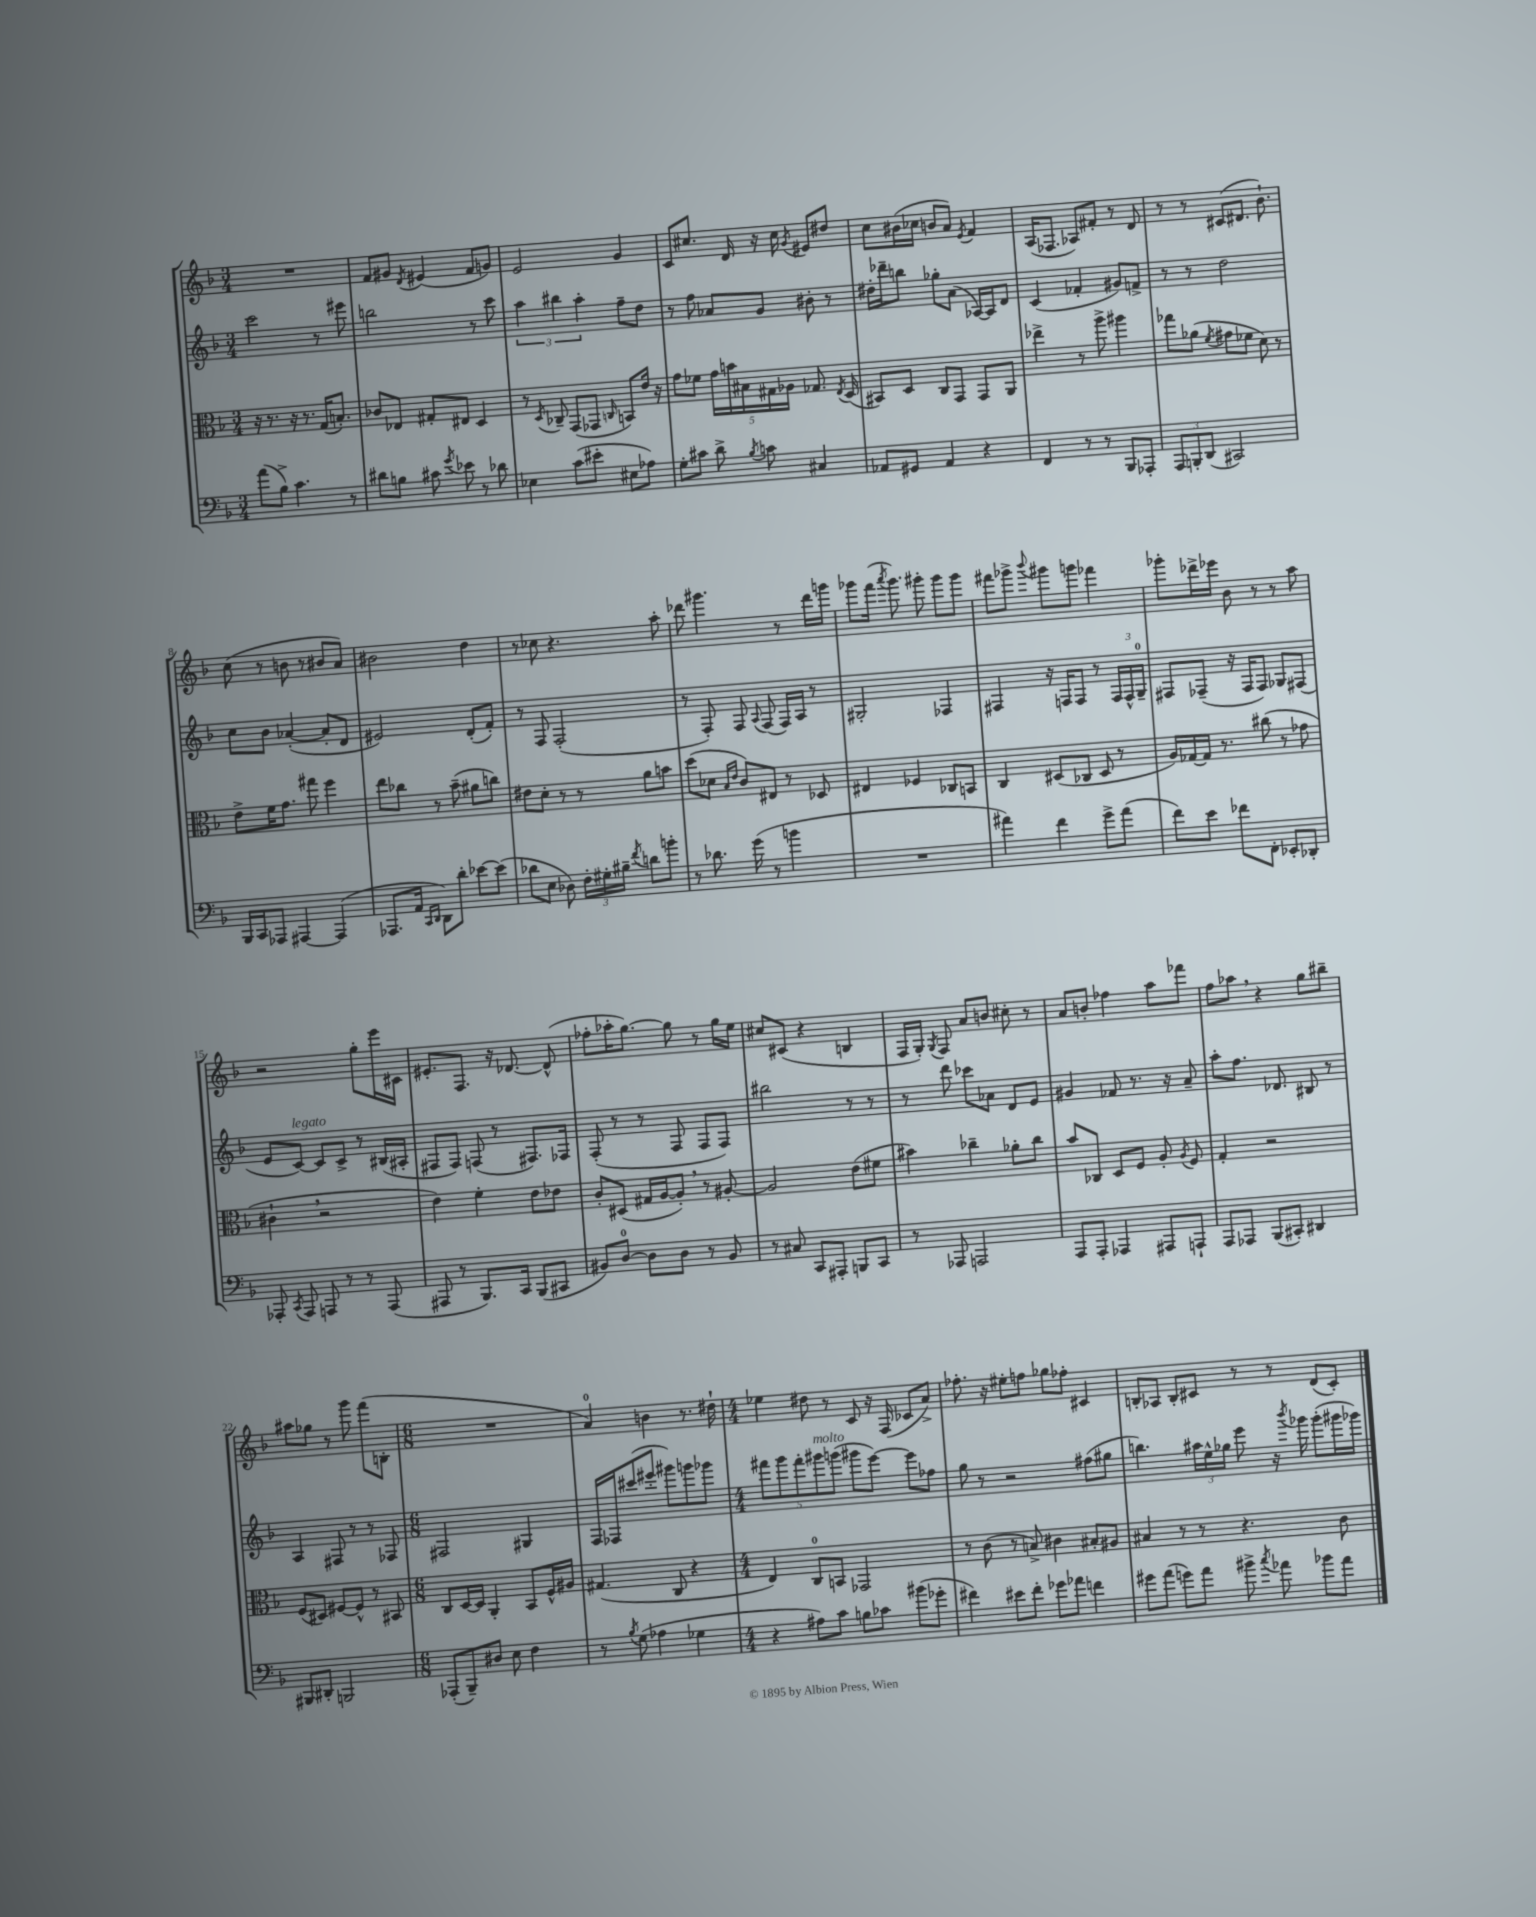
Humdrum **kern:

**kern	**kern	**kern	**kern
*staff4	*staff3	*staff2	*staff1
*clefF4	*clefC3	*clefG2	*clefG2
*k[b-]	*k[b-]	*k[b-]	*k[b-]
*M3/4	*M3/4	*M3/4	*M3/4
(8a\L	16r	2ccc\	2.r
.	8.r	.	.
8B-^\J)	.	.	.
4.c\	16r	.	.
.	8.r	.	.
.	(16G/LK	8r	.
.	8.B'/J)	.	.
8r	.	8eee#\	.
=	=	=	=
8d#\L	8c-/L	2bb\	8f/L
8B\J	8E-/J	.	8g#/J
.	.	.	8qd/
8c#\	8G#'/L	.	(4e#/
8qg/	.	.	.
8e-\	8E#/J	.	.
8r	4D/	8r	8f/L
8d-\	.	8ccc\	8g/J)
=	=	=	=
4E-\	8r	6aa\	2e/
.	8qD/	.	.
.	8C-~/	.	.
.	.	6bb#\	.
(8c\L	(8GG/L	.	.
.	.	6aa'\	.
8e#'\J	8GG-/J	.	.
.	16qqC/	.	.
8E#\L	8BB/L)	8ff~\L	4g/
8A-\J)	16e/Jk	8dd\J	.
.	16r	.	.
=	=	=	=
8G'\L	8g\L	8r	8c/L
8c#\J	8f-\J	8ff\	8.cc#/J
8d^\	20g\LL	8a-/L	.
.	20b\	.	.
.	.	.	16d/
.	20B#\	.	.
8qB-/	.	.	.
8c\	.	8g/J	16r
.	20G#\	.	.
.	.	.	16cc#\
.	20A-\JJ	.	.
.	.	.	8qg/
4C#/	8.G-/	8b#'\	8e#/L
.	.	8r	8dd#/J
.	8qE/	.	.
.	(16D/	.	.
=	=	=	=
8AA-/L	8BB#/L)	16dd#'\LL	8cc\L
.	.	16ddd-~\J	.
8GG#/J	8D/J	8bb\J	(16b#\L
.	.	.	16cc-\JJ
4AA-/	8C/L	8gg-'\L	8b/L
.	8GG/J	(8a\J	8a/J)
.	.	.	8qe/
4r	8GG/L	[16A-/LL)	4f/
.	.	16A-/]J	.
.	8AA/J	8d/J	.
=	=	=	=
4FF/	4ee-^\	(4c/	(16A/LK
.	.	.	8.F-/J
8r	8r	4f-'/	8A-/L)
8r	8aa^\	.	8f#'/J
8BBB-/L	4aa#\	8g#/L)	8r
8AAA-'/J	.	8f^/J	8d/
=	=	=	=
12AAA/L	8gg-\L	8r	8r
12BBB'/	.	.	.
.	(8a-\J	8r	8r
(12DD/J	.	.	.
.	8qf/	.	.
2CC#/)	8g#\L	2dd\	(8c#/L
.	8f-\J	.	8.d#/J
.	8d\)	.	.
.	.	.	8.b-`\)
.	8r	.	.
=	=	=	=
16BBB-/LL	8e^\L	8cc\L	(8cc\
16CC/J	.	.	.
8AAA-/J	16f\K	8b-\J	8r
.	8.g\J	.	.
[4AAA#/	.	([4a-'/	8b\
.	8gg#\	.	8r
(4AAA#/]	4ff\	8a-'/]L	8b#/L
.	.	8d/J	8a/J)
=	=	=	=
8.AAA-/L	8ee\L	2e#/)	2b#\
.	8cc-\J	.	.
16AA/Jk	.	.	.
16qqCC/LL	.	.	.
16qqDD/JJ	.	.	.
8DD\L)	8r	.	.
8d'\J	(8b-~\	.	.
[8e-\L	8a#\L	(8d'/L	4dd\
(8e-\]J	8cc\J)	8f'/J)	.
=	=	=	=
8d-\L	8e#\L	8r	8r
8E\J	8d'\J	8F/	8cc-\
8D-\)	8r	(2F'/	4.r
24F'\LL	8r	.	.
24G#'\	.	.	.
24B#~\JJ	.	.	.
8qf/	.	.	.
8d\L	8a\L	.	.
8b'\J	8b\J	.	8aa'\
=	=	=	=
8r	(8dd\L	8r	8ddd-\
8.d-\	8d-\J	8F'/)	4.ggg#\
.	16qqB-/LL	.	.
.	16qqe/JJ	.	.
.	8c/L)	8F/	.
(16g\	.	.	.
.	.	8qqA/	.
8r	8E#/J	(8F/	.
4b\	8r	16F/LL)	8r
.	.	16A/JJ	.
.	8D-/	8r	16ddd-\LL
.	.	.	16ggg\JJ
=	=	=	=
2.r	4E#/	2G#'/	8ggg-\L
.	.	.	(16fff\Jk
.	.	.	8qaaa/
.	.	.	8.ggg-\)
.	4F-/	.	.
.	.	.	8ggg#'\
.	8C-/L	4F-/	8ggg#\L
.	8BB/J	.	8ggg#\J
=	=	=	=
4a#\)	4C/	4F#/	8fff#\L
.	.	.	8ggg-^\J
.	.	.	8qqbbb-/
4f\	(8D#/L	16r	8ggg#\L
.	.	16F/LK	.
.	8C-/J	8F/J	8ggg\J
8g^\L	8D#/	8r	4fff-\
(8a#\J	8r	24F/LL	.
.	.	24F^^/	.
.	.	24G~/JJ	.
=	=	=	=
8f\L)	16A/LL)	8F#/L	8ggg-'\L
.	[16G-/	.	.
8e\J	16G-/]JJ	(8F-~/J	16ddd-^\L
.	8.r	.	16eee-\JJ
8f-\L	.	16r	8b-\
.	.	16F-/LK	.
8FF'\J	(8cc#\	8F-/J)	8r
8EE-'/L	8r	8G-/L	8r
8DD-'/J	8g-\	(8F#/J	8aa\
=	=	=	=
8AAA-'/	4c#`\	8e/L	2r
8qCC/	.	.	.
8AAA-/	.	[8c/J)	.
8AAA/	2r	8c/]L	.
8r	.	8c^/J	.
8r	.	8r	8gg'\L
(8AAA/	.	(16B#/LL	16eee\L
.	.	16A#'/JJ	16c#\JJ
=	=	=	=
8AAA#/	4e\)	8F#/L	8.e#'/L
8r	.	8F#/J)	.
.	.	.	8.F/J
8.BBB-/L)	4f'\	(8F/	.
.	.	8r	16r
16CC/Jk	.	.	[8.d-/
(8BBB-/L	8e\L	8.F#/L)	.
8CC#/J	8e-\J	.	(8d-^^/]
.	.	16F-/Jk	.
=	=	=	=
8BB#/L)	8c'/L	(8F'/	8ff-'\L
[8D/J	(8D#/J	8r	16aa-'\K
.	.	.	[8.gg\J)
8D\]L	16G#/LL	8r	.
.	[16A/J	.	.
8D\J	8A'/]J)	8F/	8gg\]
8r	8r	8F/L	8r
8BB#/	[8A#'/	8F/J)	16gg\LL
.	.	.	16ee\JJ
=	=	=	=
8r	2A#/]	2bb#\	8cc#/L
8C#/	.	.	(8c#/J
8CC/L	.	.	4r
8AAA#'/J	.	.	.
8BBB/L	(8e\L	8r	4B/
8CC/J	8f#\J	8r	.
=	=	=	=
8r	4b#\)	8r	16F/LL
.	.	.	16G'/JJ)
.	.	.	8qG/
8AAA-/	.	8ddd\	8F/
2AAA/	4cc-~\	8ccc-\L	8a/L
.	.	8a-\J	8b/J
.	8a-'\L	8d/L	8cc#'\
.	8cc-\J	8e/J	8r
=	=	=	=
8AAA/L	8b-/L	4g#/	8a/L
8AAA'/J	8C-/J	.	8b'/J
4AAA-/	8D/L	8f-/	4ff-\
.	8F/J	8.r	.
8AAA#/L	8A'/	.	8aa\L
.	.	16r	.
.	8qA/	.	.
8AAA`/J	8F/	8a~/	8fff-\J
=	=	=	=
8AAA/L	4G'/	8aa'\L	8ff\L
8AAA-/J	.	8.ff\J	8aa-\J
(8BBB-/L	2r	.	4r
.	.	8.d-/	.
8CC#'/J)	.	.	.
4DD#/	.	8B#/	8gg\L
.	.	8r	8bb#~\J
=	=	=	=
8BBB#/L	(8F/L	4A/	8aa#\L
8DD#'/J	8D#/J)	.	8gg-\J
2BBB/	[8F#/L	8F#/	8r
.	8F#^^/]J	8r	8ggg\
.	8r	8r	(8fff\L
.	8BB#/	8F-/	8B'\J
=	=	=	=
*M6/8	*M6/8	*M6/8	*M6/8
(8AAA-'/L	8C/L	2F#/	2.r
8BBB-~/)	[16D/L	.	.
.	16D/]JJ	.	.
8D#/J	4AA'/	.	.
8E\	.	.	.
4F\	8BB-/L	4G#/	.
.	16F^^/L	.	.
.	16A#/JJ	.	.
=	=	=	=
8r	(4.G#/	16F/LL	4a/)
.	.	16F-/J	.
8qB-/	.	.	.
(8G\	.	(8ccc#/	.
4A-\	.	8eee#'/J	4b\
.	8C/	8ggg#\L)	.
4G-\	4r	8ggg\	8.r
.	.	8ggg-\J	.
.	.	.	16dd#`\
=	=	=	=
*M4/4	*M4/4	*M4/4	*M4/4
4r	4E/)	10fff#\L	4ee-\
.	.	10ggg\	.
.	.	10fff#'\	.
8A#\L)	8C/L	.	8dd#\
.	.	10ggg#\	.
8c\J	8BB/J	.	8r
.	.	(10ggg\J	.
8B\L	2GG-/	8ggg#\L	8c/
8c-\J	.	[8eee\J)	16r
.	.	.	(16F/
(8b#\L	.	8eee\]L	8c-/L
8g-'\J	.	8ff-\J	8a^/J)
=	=	=	=
4f#\)	8r	8gg\	8.ff-'\
.	(8c\	8r	.
.	.	.	16r
8e#\L	8r	2r	8ee#'\L
8f#'\J	8B^/)	.	8ff\J
8g-\L	4c#\	.	8gg-\L
8a-\J	.	.	8ff-'\J
4f\	8B#'/L	(8ff#\L	4c#/
.	8A#/J	8gg#\J	.
=	=	=	=
8g#\L	4B#/	4.bb\)	8B'/L
(8a\J	.	.	8A-/J
8g\L)	8r	.	8B'/L
8a\J	8r	24aa#\LL	8c#/J
.	.	24ee^^\	.
.	.	24gg-\JJ	.
8b#^\	4.r	8eee\	8r
8qcc/	.	.	.
8a-\	.	16r	8r
.	.	8qbbb-/	.
.	.	16ggg-\	.
8b-\L	.	(8ggg-'\L	(8d/L
8a-\J	8c\	16ggg#\L	8c#'/J)
.	.	16ggg-\JJ)	.
==	==	==	==
*-	*-	*-	*-
